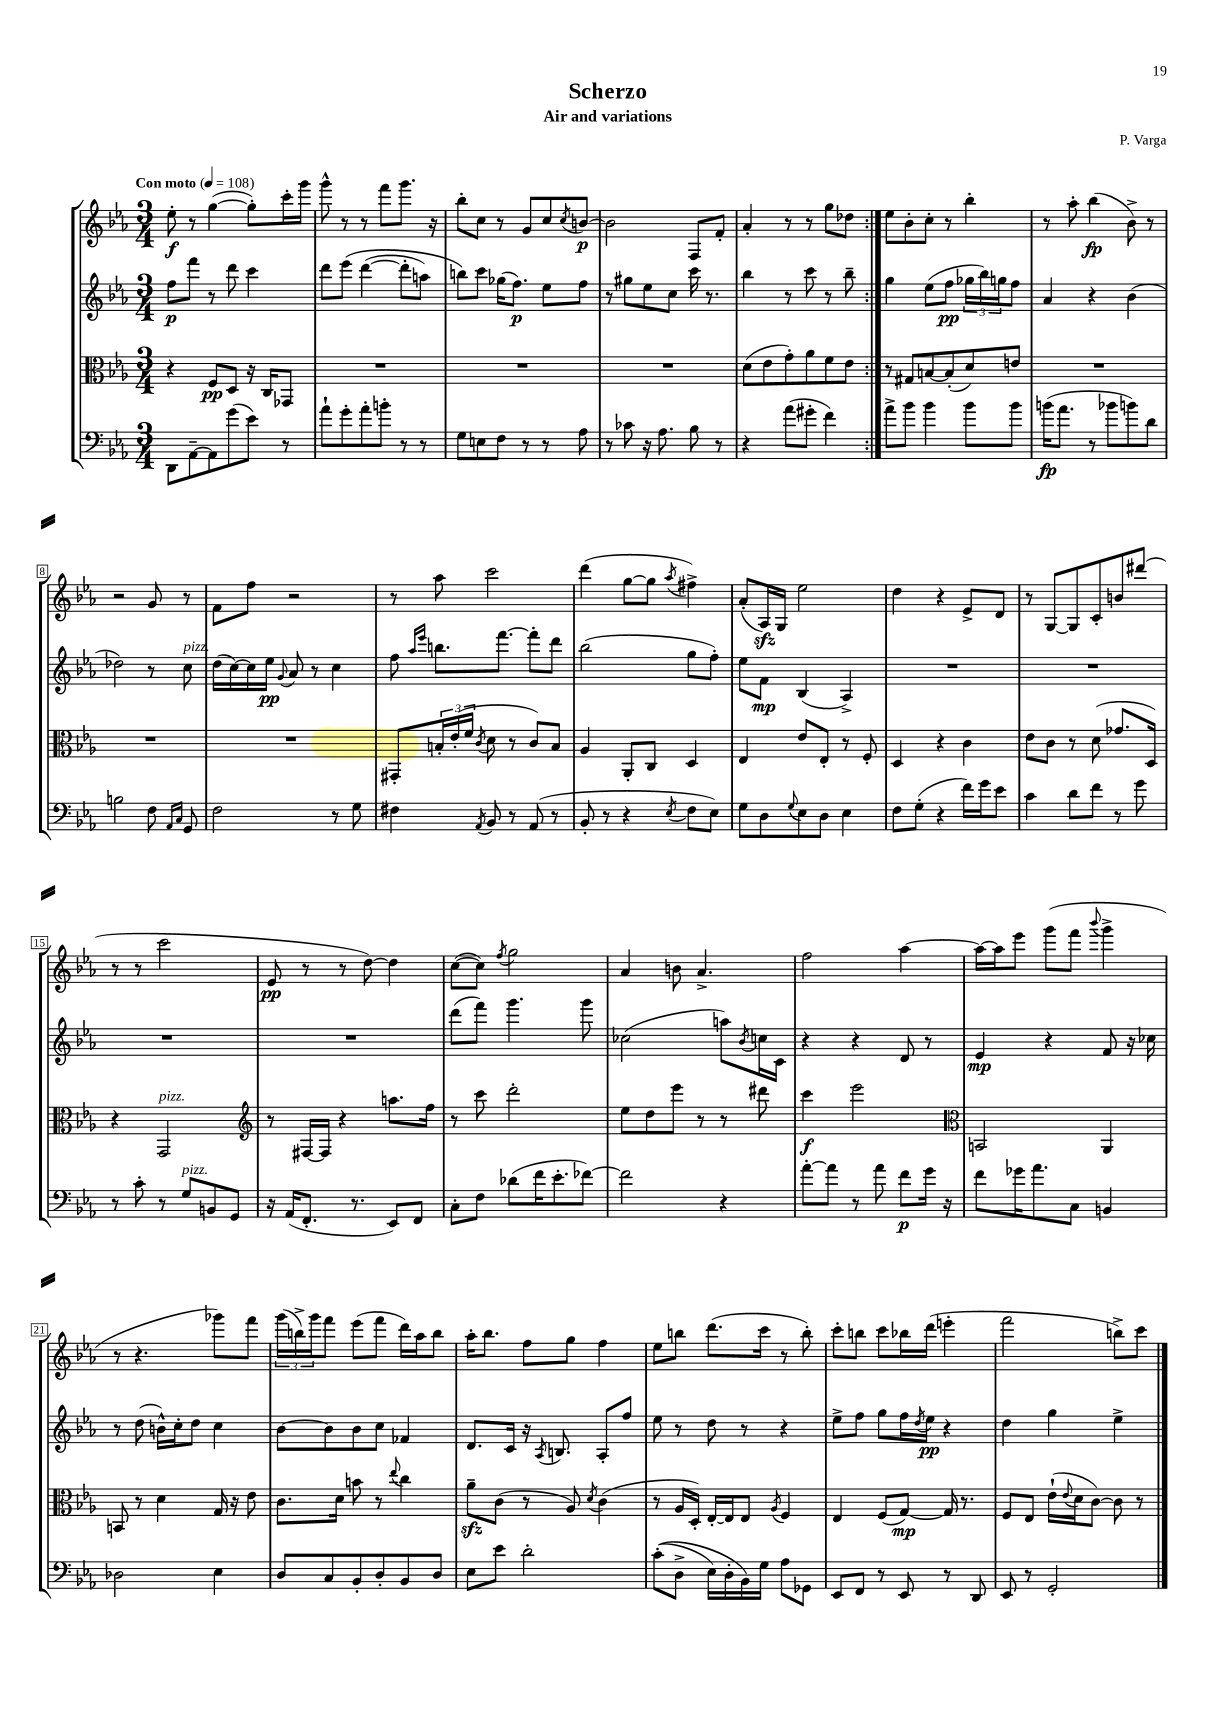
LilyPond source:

\header { title = "Scherzo" composer = "P. Varga" subtitle = "Air and variations" }
<<
\new StaffGroup <<
\new Staff = "s0" {
    \clef treble \key ees \major \numericTimeSignature \time 3/4 \tempo "Con moto" 4 = 108
    \repeat volta 2 { ees''8-.\f r8 g''4~( g''8-.) c'''16-. g'''16 |
    g'''8-^ r8 r8 f'''8 g'''8. r16 |
    bes''8-. c''8 r8 g'8 c''8 \acciaccatura { c''8 } b'8~\p |
    b'2 f8 f'8-. |
    aes'4-. r8 r8 g''8 des''8 | }
    ees''8 bes'8-. c''8-. r8 bes''4-. |
    r8 aes''8-. bes''4\fp( bes'8->) r8 |
    r2 g'8 r8 |
    f'8 f''8 r2 |
    r8 aes''8 c'''2 |
    d'''4( g''8~ g''8 \acciaccatura { aes''8 } fis''4->) |
    aes'8-.( aes16\sfz) g16 ees''2 |
    d''4 r4 ees'8-> d'8 |
    r8 g8~ g8 c'8-. b'8 dis'''8( |
    r8 r8 c'''2 |
    ees'8\pp r8 r8 d''8~) d''4 |
    c''8~( c''8) \acciaccatura { f''8 } g''2 |
    aes'4 b'8 aes'4.-> |
    f''2 aes''4~ |
    aes''16~ aes''16 ees'''8 g'''8( f'''8 \appoggiatura { bes'''8 } g'''4-> |
    r8 r4. ges'''8) f'''8 |
    \tuplet 3/2 { g'''16( b''16->) g'''16 } f'''8 ees'''8( f'''8 d'''16) aes''16 b''8 |
    aes''16-. bes''8. f''8 g''8 f''4 |
    ees''8 b''8 d'''8.( c'''16 r8 b''8-.) |
    c'''8-. b''8 c'''8 bes''16 d'''16( e'''4-. |
    f'''2 b''8->) c'''8 \bar "|." |
}
\new Staff = "s1" {
    \clef treble \key ees \major \numericTimeSignature \time 3/4
    \repeat volta 2 { f''8\p f'''8 r8 d'''8 c'''4 |
    d'''8 ees'''8\( d'''4~( d'''8-. a''8) |
    b''8\) c'''8 ges''16( f''8.\p) ees''8 f''8 |
    r8 gis''8 ees''8 c''8 c'''16 r8. |
    bes''4 r8 c'''8 r8 bes''8-- | }
    g''4 ees''8( f''8\pp \tuplet 3/2 { ges''16 bes''16) g''16 } f''8 |
    aes'4 r4 bes'4( |
    des''2) r8 c''8^\markup { \italic "pizz." } |
    d''16( c''16~) c''16 ees''16\pp \appoggiatura { g'8 } aes'8 r8 c''4 |
    f''8 \grace { aes''16 ees'''16 } b''8. f'''8.~ f'''8-. d'''8 |
    bes''2( g''8 f''8-.) |
    ees''8 f'8\mp bes4( aes4->) |
    R2. |
    R2. |
    R2. |
    R2. |
    d'''8( f'''8) g'''4. g'''8 |
    ces''2( a''8) \acciaccatura { bes'8 } c''16 c'16 |
    r4 r4 d'8 r8 |
    ees'4\mp r4 f'8 r16 ces''16 |
    r8 d''8( b'16-^) c''16-. d''8 c''4 |
    bes'8~ bes'8 bes'8 c''8 fes'4 |
    d'8. c'16 r16 \acciaccatura { aes8 } b8. aes8-. f''8 |
    ees''8 r8 d''8 r8 r4 |
    ees''8-> f''8 g''8 f''16 \acciaccatura { d''8 } ees''16\pp r4 |
    d''4 g''4 ees''4-> \bar "|." |
}
\new Staff = "s2" {
    \clef alto \key ees \major \numericTimeSignature \time 3/4
    \repeat volta 2 { r4 f8\pp d8 r16 c16 ges,8 |
    R2. |
    R2. |
    R2. |
    d'8( ees'8 g'8-.) aes'8 f'8 ees'8 | }
    r8 gis8 b8~ b8-.( d'8) e'8 |
    R2. |
    R2. |
    R2. |
    gis,8-. \tuplet 3/2 { b16-. ees'16-.( f'16 } \acciaccatura { c'8 } d'8 r8 c'8) b8 |
    aes4 aes,8-. c8 d4 |
    ees4 ees'8 ees8-. r8 f8-. |
    d4 r4 c'4 |
    ees'8 c'8 r8 d'8( ges'8. d16) |
    r4 g,2^\markup { \italic "pizz." } |
    \clef treble r8 fis16~ fis16 r4 a''8. f''16 |
    r8 c'''8 d'''2-. |
    ees''8 d''8 ees'''8 r8 r8 dis'''8 |
    c'''4\f ees'''2 |
    \clef alto b,2 aes,4 |
    b,8 r8 d'4 g16 r16 ees'8 |
    c'8. d'16 b'8 r8 \appoggiatura { ees''8 } c''4 |
    aes'8--\sfz c'8( r8 aes8) \acciaccatura { d'8 } c'4( |
    r8 aes16 d16-.) ees16~-. ees16 ees8 \acciaccatura { aes8 } f4 |
    ees4 f8( g8~\mp) g16 r8. |
    f8 ees8 ees'16-!( \appoggiatura { ees'8 } d'16 c'8~) c'8 r8 \bar "|." |
}
\new Staff = "s3" {
    \clef bass \key ees \major \numericTimeSignature \time 3/4
    \repeat volta 2 { d,8 aes,8~-- aes,8 g'8( ees'8) r8 |
    aes'8-! g'8-. aes'8-. b'8-. r8 r8 |
    g8 e8 f8 r8 r8 aes8 |
    r8 ces'8 r16 aes8. bes8 r8 |
    r4 aes'8( gis'8-. f'4) | }
    aes'8-> bes'8 bes'4 bes'8 bes'8 |
    b'16\fp( aes'8. r8 bes'8 b'8) d'8 |
    b2 f8 \grace { aes,16 c16 } g,8 |
    f2 r8 g8 |
    fis4 \acciaccatura { aes,8 } bes,8 r8 aes,8( r8 |
    bes,8-. r8 r4 \acciaccatura { ees8 } f8 ees8) |
    g8 d8 \appoggiatura { g8 } ees8 d8 ees4 |
    f8 g8-.( r4 f'16) g'16 ees'8 |
    c'4 d'8 f'8 r8 g'8 |
    r8 c'8-. r8 g8^\markup { \italic "pizz." } b,8 g,8 |
    r16 aes,16( f,8.-. r8. ees,8) f,8 |
    c8-. f8 des'8( f'16 ees'8.-. fes'8~) |
    fes'2 r4 |
    aes'8~-. aes'8 r8 aes'8 f'8\p g'16 r16 |
    f'8 ges'16 aes'8. c8 b,4 |
    des2 ees4 |
    d8 c8 bes,8-. d8-. bes,8 d8 |
    ees8 ees'8 d'2-. |
    c'8-.(\( d8-> ees16) d16-. bes,16\) g16 aes8 ges,8 |
    ees,8 f,8 r8 ees,8 r8 d,8 |
    ees,8 r8 g,2-. \bar "|." |
}
>>
>>
\layout { \context { \Score \override BarNumber.stencil = #(make-stencil-boxer 0.1 0.3 ly:text-interface::print) } }
